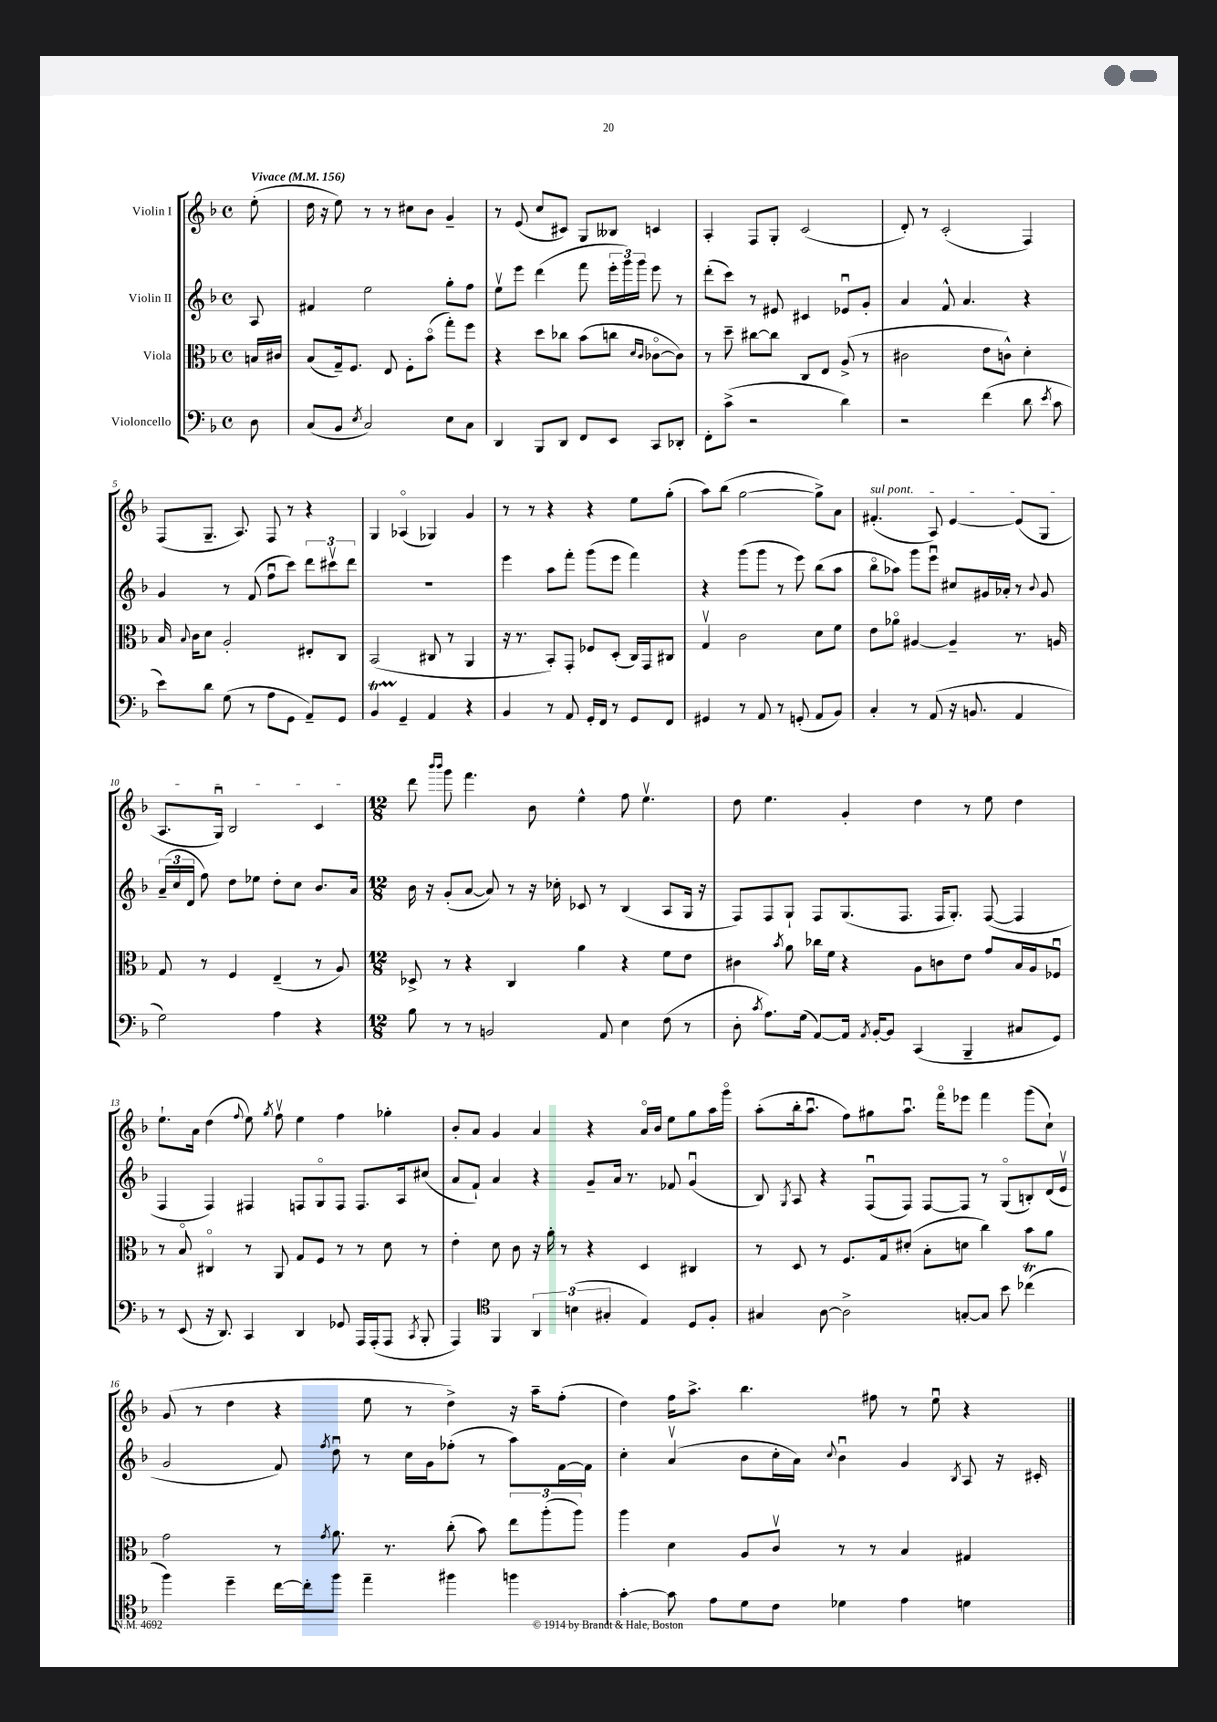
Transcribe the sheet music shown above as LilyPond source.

<<
\new StaffGroup <<
\new Staff = "s0" \with { instrumentName = "Violin I" } {
    \clef treble \key f \major \defaultTimeSignature \time 4/4 \partial 8 \tempo "Vivace" 4 = 156
    \autoBeamOff e''8-.( |
    d''16 r16 e''8) r8 r8 cis''8[ bes'8] g'4-- |
    r8 e'8( c''8[ cis'8]) g8[ beses8] c'4 |
    a4-. f8[ g8]-. c'2( |
    d'8-.) r8 c'2-.( f4) |
    f8[( g8.]-- a8.) f8 r8 r4 |
    g4 aes4\flageolet( ges4) g'4 |
    r8 r8 r4 r4 e''8[ g''8]-.( |
    a''8[) bes''8]( g''2~ g''8[->) a'8] |
    \once \override TextSpanner.bound-details.left.text = \markup { \italic "sul pont." } fis'4.-.\startTextSpan( a8) e'4~ e'8[( g8] |
    a8.[ g16]\downbow) bes2 c'4\stopTextSpan |
    \numericTimeSignature \time 12/8 d'''8 \grace { bes'''16[ bes'''16] } g'''8 f'''4. bes'8 e''4-^ f''8 e''4.\upbow |
    d''8 e''4. g'4-. d''4 r8 e''8 d''4 |
    e''8.[-! a'16] d''4( \appoggiatura { f''8 } e''8) \acciaccatura { g''8 } f''8\upbow e''4 f''4 ges''4-. |
    bes'8[-. a'8] g'4 a'4 r4 a'16[\flageolet bes'16] e''8[ g''8 a''16 g'''16]\flageolet |
    a''8[-.( bes''16-. a''8.]\downbow f''8[) gis''8 a''8.]\downbow f'''16[\flageolet ees'''8] f'''4 g'''8[( c''8]-!) |
    g'8( r8 d''4 r4 e''8 r8 d''4->) r16 a''16[-- f''8]-.( |
    d''4) f''16[ a''8.]-> bes''4. fis''8 r8 e''8\downbow r4 \bar "|." |
}
\new Staff = "s1" \with { instrumentName = "Violin II" } {
    \clef treble \key f \major \defaultTimeSignature \time 4/4 \partial 8
    \autoBeamOff a8 |
    fis'4 e''2 g''8[-. f''8] |
    e''8[\upbow e'''8] d'''4( f'''8 \tuplet 3/2 { e'''16[-. g'''16) g'''16] } e'''8 r8 |
    d'''8[-.( c'''8]) r8 eis'8 cis'4 ees'8[\downbow g'8]-. |
    a'4 f'8-^ a'4. r4 |
    g'4 r8 f'8( f''8[\downbow c'''8]) \tuplet 3/2 { d'''8[ cis'''8\upbow d'''8] } |
    R1 |
    e'''4 a''8[ f'''8]-. g'''8[( e'''8] f'''4) |
    r4 g'''8[( g'''8] r8 e'''8) bes''8[( a''8] |
    bes''8[\flageolet aes''8]) g'''8[ e'''8]\downbow cis''8[ gis'16 aes'16]-. r8 \appoggiatura { bes'8 } gis'8 |
    \tuplet 3/2 { a'16[--( c''16 d'16] } f''8) d''8[ ees''8] d''8[-. c''8] bes'8.[ a'16] |
    \numericTimeSignature \time 12/8 bes'16 r16 g'8[-.( a'8]~ a'8) r8 r16 ces''16-. ces'8 r8 bes4( a8[ g16] r16 |
    f8[) f8 g8]-! f8[ g8.( f8.] f16[ g8.]-.) f8~( f4 |
    f4 f4) fis4 f8[ g8\flageolet f8] f8.[ a16 cis''8]( |
    a'8[ f'8]-!) a'4 r4 g'8[-- a'16] r8. fes'8 g'4\downbow( |
    bes8) \acciaccatura { g8 } a8 r4 f8[\downbow( f8]) f8[~ f8] r8 g8[\flageolet( b8-.) d'16( e'16]\upbow |
    g'2 f'8) \acciaccatura { f''8 } d''8\downbow r8 c''16[ g'16 fes''8]-.( r8 a''8[) f'16~ f'16] |
    c''4-. a'4\upbow( bes'8[ c''16-. a'16]) \appoggiatura { c''8 } bes'4\downbow g'4 \acciaccatura { bes8 } a8 r16 cis'16-. \bar "|." |
}
\new Staff = "s2" \with { instrumentName = "Viola" } {
    \clef alto \key f \major \defaultTimeSignature \time 4/4 \partial 8
    \autoBeamOff b16[ cis'16] |
    bes8[( g16--) f8.] e8 f8[-. bes'8]\flageolet( g''8[-.) f''8] |
    r4 d''8[ ces''8] bes'8[( c''8] \grace { d'16[ c'16] } ces'8[~\flageolet ces'8]) |
    r8 d''8-- cis''8[~ cis''8] c8[ e8] a8->( r8 |
    cis'2 e'8[ c'8]-^) d'4-. |
    bes16 \appoggiatura { bes8 } c'16[ d'8] a2-. eis8[-. c8] |
    bes,2( cis8 r8 a,4 |
    r16 r8. bes,8[-.) g,8]-. fes8[ d8]-.( c16[) g,16 cis8] |
    g4\upbow c'2 d'8[ f'8] |
    e'8[ aes'8]\flageolet ais4~ ais4-- r8. a16 |
    g8 r8 f4 e4--( r8 a8) |
    \numericTimeSignature \time 12/8 des8-> r8 r4 c4 a'4 r4 f'8[ e'8] |
    cis'4 \acciaccatura { bes'8 } a'8 ces''16[ f'16] r4 a8[ c'8 e'8] g'8[ bes16 a16 fes8]\downbow |
    r8 bes8\flageolet cis4\flageolet r8 a,8 g8[ f8] r8 r8 d'8 r8 |
    e'4-. d'8 c'8 r16 a'16-. r8 r4 d4 cis4 |
    r8 d8 r8 f8.[ g16 dis'8]-.( bes8[-. d'8] c''4) bes'8[ a'8] |
    g'2 r8 \acciaccatura { g'8 } a'8. r8. c''8-.( bes'8) \tuplet 3/2 { e''8[ a''8-.( a''8]) } |
    a''4 d'4 a8[ c'8]\upbow r8 r8 bes4 gis4 \bar "|." |
}
\new Staff = "s3" \with { instrumentName = "Violoncello" } {
    \clef bass \key f \major \defaultTimeSignature \time 4/4 \partial 8
    \autoBeamOff d8 |
    c8[( bes,8] \acciaccatura { e8 } c2) e8[ c8] |
    d,4 bes,,8[ d,8] f,8[ e,8] c,8[ des,8]-. |
    f,8[-. c'8]->( r2 d'4) |
    r2 f'4( d'8 \acciaccatura { e'8 } c'8 |
    e'8[) d'8] g8( r8 a8[ g,8] a,8[--) g,8] |
    bes,4\startTrillSpan g,4--\stopTrillSpan a,4 r4 |
    bes,4 r8 a,8 g,16[-. f,16] r8 g,8[ f,8] |
    gis,4 r8 a,8 r8 g,8-.( a,8[ bes,8]) |
    c4-. r8 a,8( r16 b,8. a,4 |
    g2) a4 r4 |
    \numericTimeSignature \time 12/8 bes8 r8 r8 b,2 a,8 e4 f8( r8 |
    d8-. \acciaccatura { c'8 } a8.[) g16]( a,8[~) a,16] \acciaccatura { a,8 } bes,16[~-. bes,8] c,4( bes,,4-- cis8[ g,8]) |
    r8 e,8( r16 d,8.) c,4 d,4 ges,8 a,,16[ a,,16-.( a,,8] \acciaccatura { c,8 } bes,,8-. |
    a,,4) \clef tenor f,4 \tuplet 3/2 { a,4 b4( gis4-. } e4) d8[ f8]-. |
    gis4 a8~ a2-> g8[~-. g8] bes'8 ces''4\trill( |
    f''4) d''4-- c''16[~ c''16-. f''8] e''4-- fis''4 f''4 |
    g'4~-. g'8 e'8[ d'8 c'8] des'4 e'4 d'4 \bar "|." |
}
>>
>>
